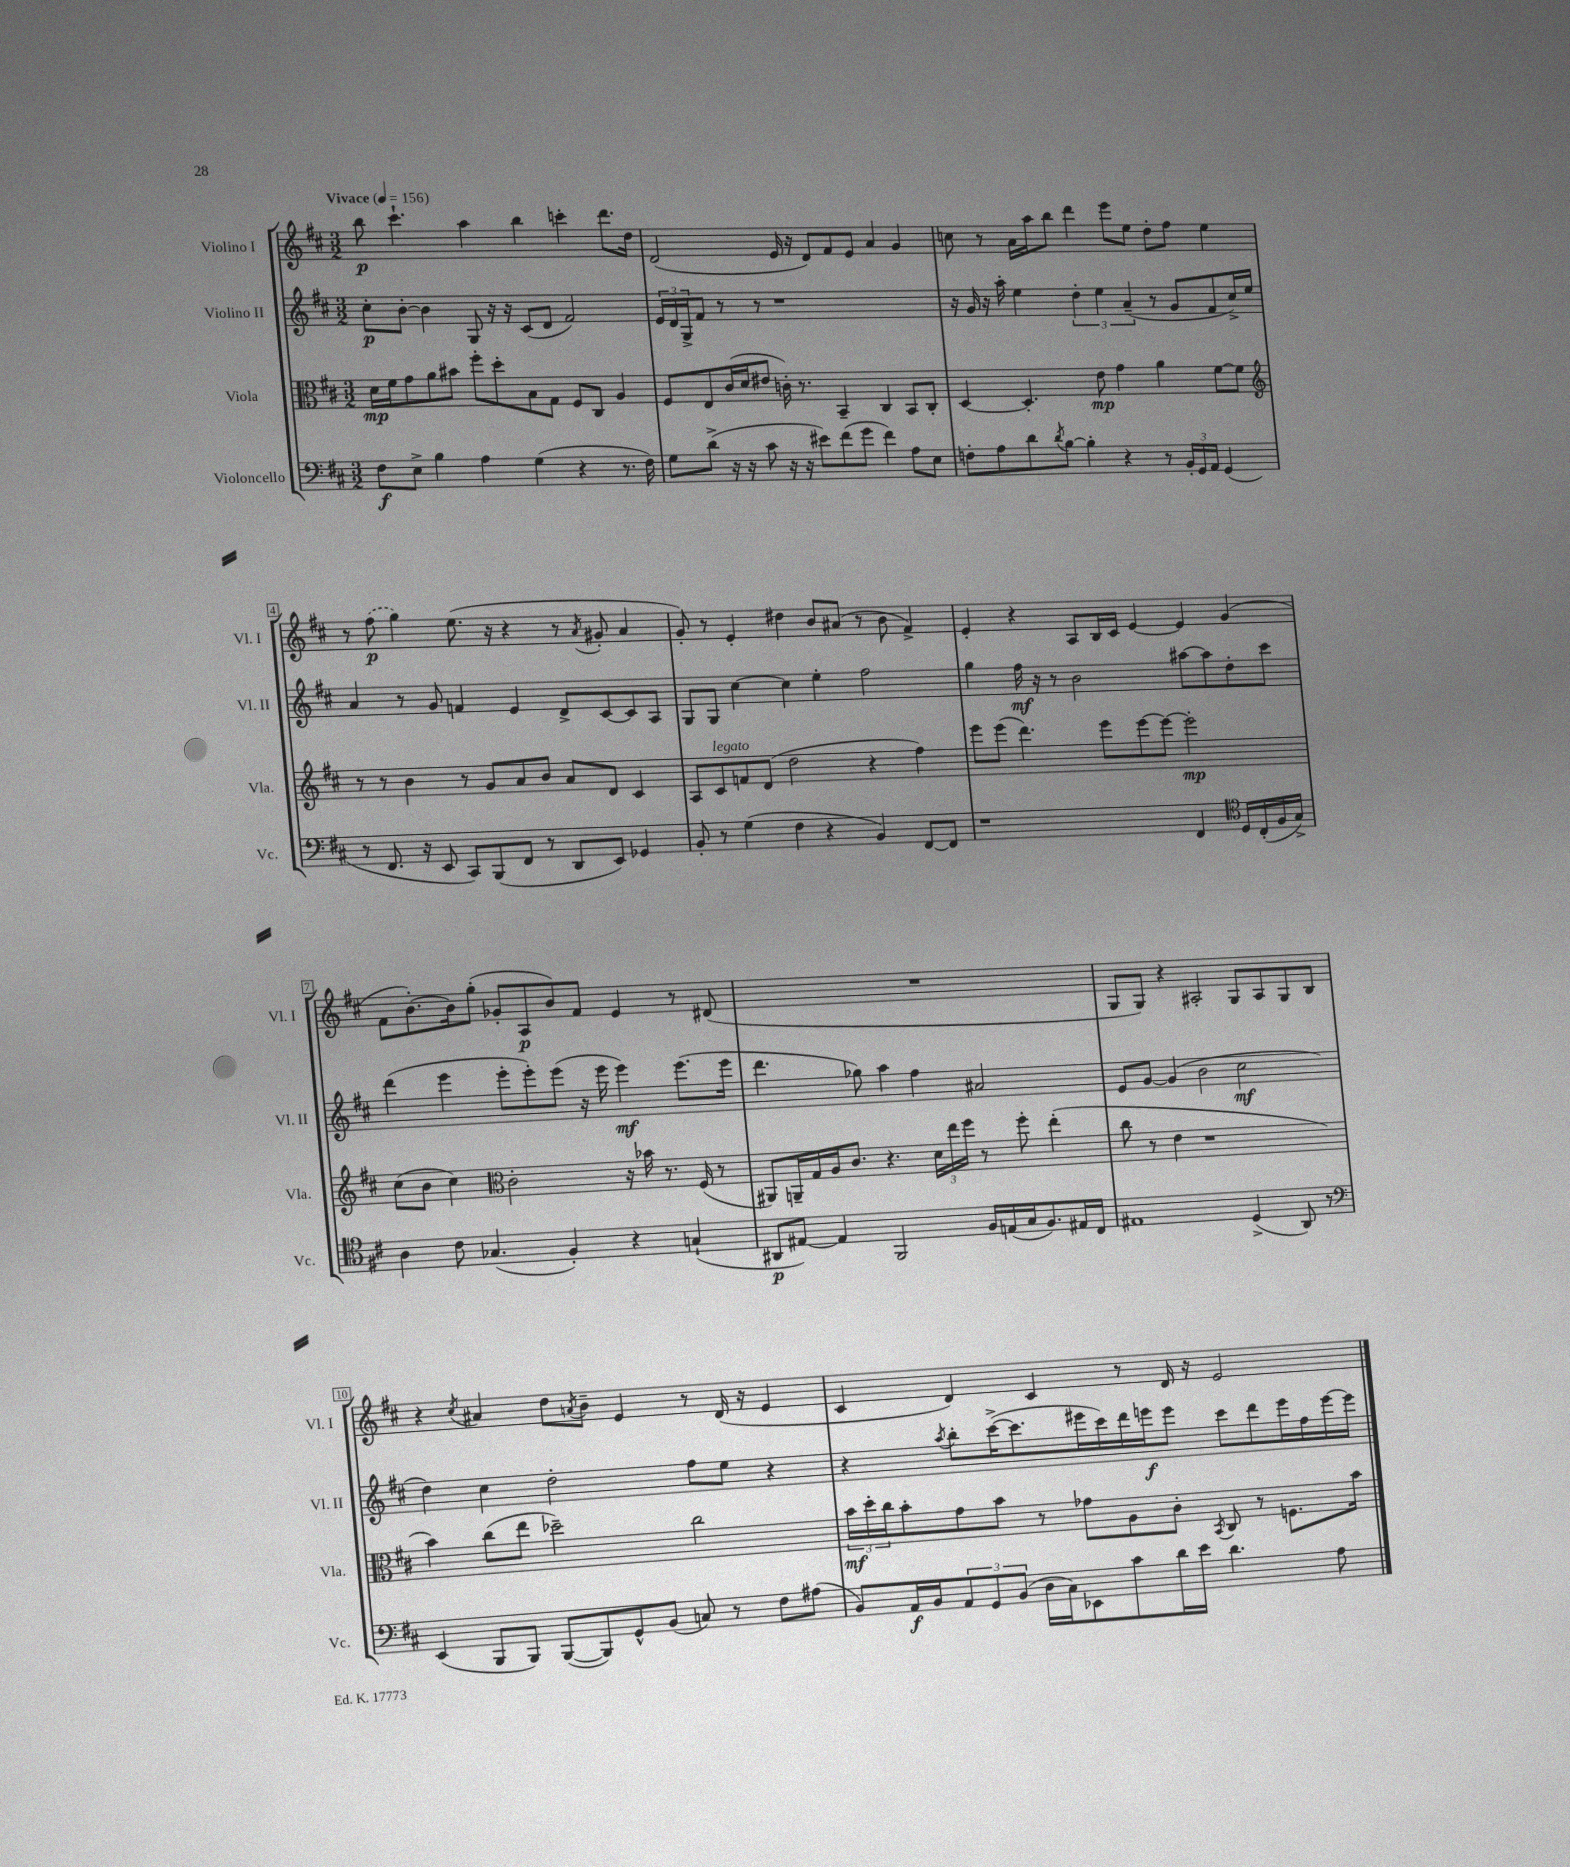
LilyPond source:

<<
\new StaffGroup <<
\new Staff = "s0" \with { instrumentName = "Violino I" shortInstrumentName = "Vl. I" } {
    \clef treble \key d \major \numericTimeSignature \time 3/2 \tempo "Vivace" 4 = 156
    b''8\p cis'''4.-! a''4 b''4 c'''4-. d'''8. d''16 |
    d'2( e'16 r16 d'8) fis'8 e'8 a'4 g'4 |
    c''8 r8 a'16 a''16 b''8 d'''4 e'''8 e''8 d''8-. fis''8 e''4 |
    r8 \once \slurDashed fis''8\p( g''4) e''8.( r16 r4 r8 \acciaccatura { a'8 } gis'8-. a'4 |
    g'8-.) r8 e'4-. dis''4 b'8 ais'8( r8 b'8 fis'4->) |
    e'4-. r4 a8 b16 cis'16 e'4~ e'4 g'4( |
    fis'8 b'8.~-.) b'16 g''8-.( ges'8-. a8\p b'8) fis'8 e'4 r8 dis'8( |
    R1. |
    g8 g8) r4 ais2-. g8 ais8 g8 b8 |
    r4 \acciaccatura { cis''8 } ais'4 d''8 \acciaccatura { a'8 } b'8-- e'4 r8 d'16( r16 e'4 |
    cis'4 d'4) cis'4 r8 d'16 r16 e'2 \bar "|." |
}
\new Staff = "s1" \with { instrumentName = "Violino II" shortInstrumentName = "Vl. II" } {
    \clef treble \key d \major \numericTimeSignature \time 3/2
    cis''8-.\p b'8~-. b'4 g8 r16 r16 cis'8( d'8 fis'2) |
    \tuplet 3/2 { e'16 d'16 g16-> } fis'8 r8 r8 r1 |
    r16 g'16 r16 a''16-. e''4 \tuplet 3/2 { d''4-. e''4 a'4--( } r8 g'8 fis'8 cis''16->) e''16 |
    a'4 r8 g'8 f'4 e'4 d'8-> cis'8~ cis'8 a8 |
    g8 g8 cis''4~ cis''4 e''4-. fis''2 |
    g''4 fis''16\mf r16 r8 b'2 ais''8~ ais''8 d''8-. cis'''8 |
    d'''4( e'''4 e'''8-. e'''8-.) e'''8( r16 e'''16 e'''4\mf) e'''8.( e'''16 |
    d'''4. ges''8) a''4 fis''4 ais'2 |
    e'8 g'8~ g'4( b'2 cis''2\mf |
    d''4) cis''4 d''2-. fis''8 e''8 r4 |
    r4 \acciaccatura { a''8 } b''8-. cis'''16~->( cis'''8. eis'''16 cis'''16) d'''16 e'''16\f e'''8 cis'''8 d'''8 e'''16 fis''16 e'''16~ e'''16 \bar "|." |
}
\new Staff = "s2" \with { instrumentName = "Viola" shortInstrumentName = "Vla." } {
    \clef alto \key d \major \numericTimeSignature \time 3/2
    d'16\mp fis'16 g'8 a'8 bis'8 fis''8-. d''8-. b8 g8 fis8 cis8 a4 |
    fis8 e8 cis'16( d'16 eis'8 c'16-.) r8. b,4-- cis4 b,8 cis8-. |
    d4~ d4.-. e'8\mp g'4 a'4 fis'8~ fis'8 |
    \clef treble r8 r8 b'4 r8 g'8 a'8 b'8 a'8 d'8 cis'4 |
    a8 cis'8^\markup { \italic "legato" } f'8 d'8( d''2 r4 fis''4) |
    e'''8 e'''8( d'''4.) e'''8 e'''8~ e'''8~ e'''2-.\mp |
    cis''8( b'8 cis''4) \clef alto cis'2-. r16 bes'16 r8. fis16( r8 |
    ais,8) a,16-- g16 a16 cis'8. r4. \tuplet 3/2 { d'16 e''16 fis''16 } r8 fis''8-. e''4-.( |
    cis''8 r8 e'4 r1 |
    b'4) cis''8( e''8 des''2--) cis''2 |
    \tuplet 3/2 { b'16\mf d''16-. cis''16 } b'8-. g'8 b'8 r8 ges'8 a8 cis'8-. \acciaccatura { b,8 } cis8 r8 f8. b'16 \bar "|." |
}
\new Staff = "s3" \with { instrumentName = "Violoncello" shortInstrumentName = "Vc." } {
    \clef bass \key d \major \numericTimeSignature \time 3/2
    fis8\f e8-> b4 a4 g4( r4 r8. fis16) |
    g8 d'8->( r16 r16 cis'8 r16 r16 eis'8) fis'8( g'8 fis'4) a8 e8 |
    f8-. a8 d'8 \acciaccatura { d'8 } b8~ b4-. r4 r8 \tuplet 3/2 { b,16-. g,16 a,16 } g,4( |
    r8 fis,8. r16 e,8 cis,8) b,,8( fis,8 r8 d,8 e,8) ges,4 |
    b,8-. r8 g4( fis4 r4 b,4) fis,8~ fis,8 |
    r1 fis,4 \clef tenor d16 cis16-.( fis16 g16->) |
    a4 cis'8 ges4.( fis4-.) r4 g4-!( |
    ais,8\p eis8~) eis4 fis,2 fis16 e16( g16 fis8.) eis16 cis16 |
    eis1 d4->( a,8) r8 |
    \clef bass e,4( b,,8 b,,8) b,,8~( b,,8) g,8-^ b,8( c8) r8 fis8 ais8( |
    b,8) a,16\f b,16 \tuplet 3/2 { a,8 g,8 b,8( } d16 cis16) ees,8 cis'8 d'16 e'16 d'4. a8 \bar "|." |
}
>>
>>
\layout { \context { \Score \override BarNumber.stencil = #(make-stencil-boxer 0.1 0.3 ly:text-interface::print) } }
